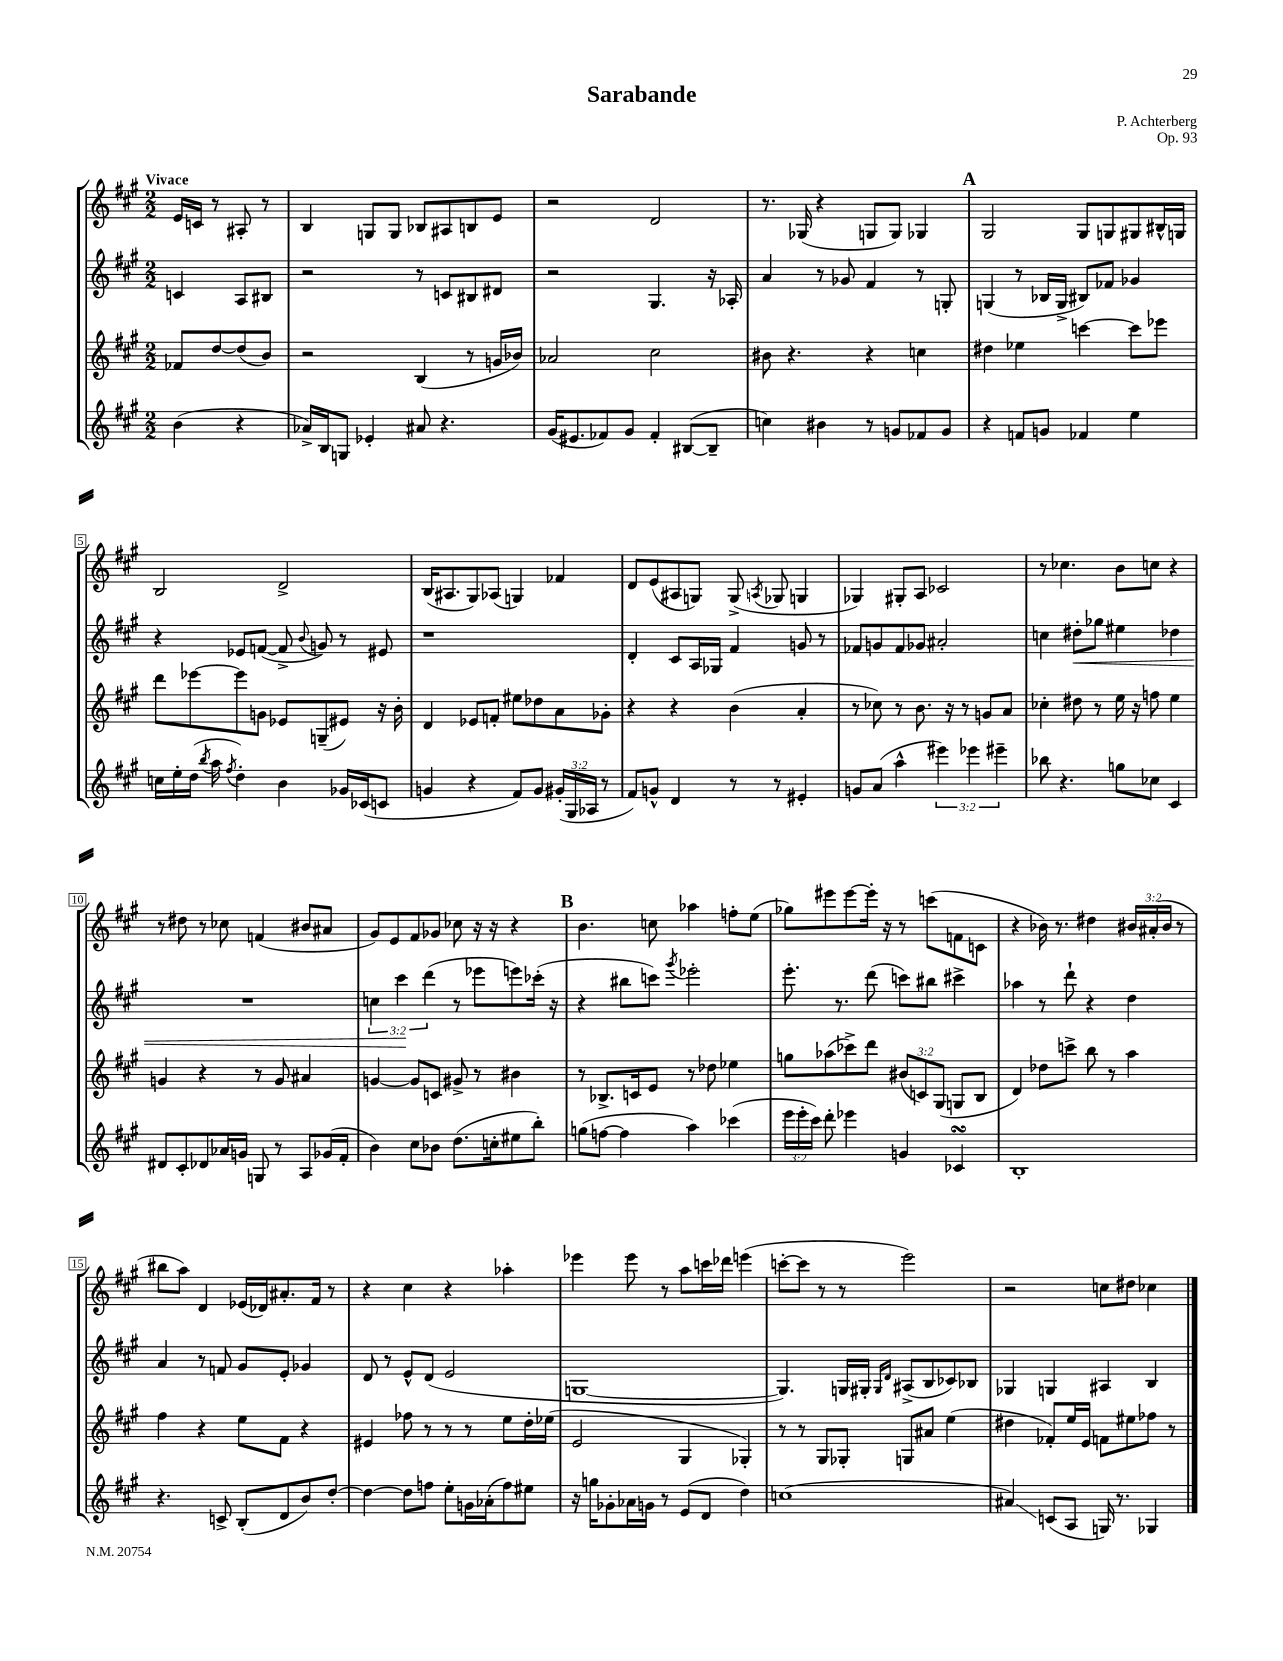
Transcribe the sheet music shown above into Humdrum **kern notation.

**kern	**kern	**kern	**kern
*staff4	*staff3	*staff2	*staff1
*clefG2	*clefG2	*clefG2	*clefG2
*k[f#c#g#]	*k[f#c#g#]	*k[f#c#g#]	*k[f#c#g#]
*M2/2	*M2/2	*M2/2	*M2/2
(4b\	8f-/L	4c/	16e/LL
.	.	.	16c/JJ
.	[8dd/	.	8r
4r	(8dd/]	8A/L	8A#'/
.	8b/J)	8B#/J	8r
=	=	=	=
16a-^/LL)	2r	2r	4B/
16B/J	.	.	.
8G/J	.	.	.
4e-'/	.	.	8G/L
.	.	.	8G/J
8a#/	(4B/	8r	8B-/L
4.r	.	8c/L	8A#/
.	8r	8B#/	8B/
.	16g/LL	8d#/J	8e/J
.	16b-/JJ)	.	.
=	=	=	=
(16g#/LK	2a-/	2r	2r
8.e#/	.	.	.
8f-/)	.	.	.
8g#/J	.	.	.
4f-'/	2cc#\	4.G#/	2d/
([8B#/L	.	.	.
8B#~/]J	.	16r	.
.	.	16A-'/	.
=	=	=	=
4cc\)	8b#\	4a/	8.r
.	4.r	.	.
.	.	.	(16G-/
4b#\	.	8r	4r
.	.	8g-/	.
8r	4r	4f#/	8G/L
8g/L	.	.	8G/J)
8f-/	4cc\	8r	4G-/
8g/J	.	8G'/	.
=	=	=	=
4r	4dd#\	(4G/	2G#/
8f/L	4ee-\	8r	.
8g/J	.	16B-/LL	.
.	.	16G^/JJ	.
4f-/	[4ccc\	8B#/L)	8G#/L
.	.	8f-/J	8G/
4ee\	8ccc\]L	4g-/	8G#/
.	8eee-\J	.	16B#^^/L
.	.	.	16G/JJ
=	=	=	=
16cc\LL	8ddd\L	4r	2B/
16ee'\	.	.	.
(16dd\JJ	[8eee-\	.	.
8qbb/	.	.	.
16aa\	.	.	.
8qff#/	.	.	.
4dd'\)	8eee-\]	8e-/L	.
.	8g\J	([8f/J	.
4b\	8e-/L	8f^/]	2d^/
.	.	8qqb/	.
.	(8G~/	8g/)	.
16g-/LL	8e#/J)	8r	.
(16c-/J	.	.	.
8c/J	16r	8e#/	.
.	16b'\	.	.
=	=	=	=
4g/	4d/	1r	(16B/LK
.	.	.	8.A#/
4r	8e-/L	.	8G#/)
.	8f'/J	.	(8A-/J
8f#/L)	8ee#\L	.	4G/)
8g/J	8dd-\	.	.
(24g#'/LL	8a\	.	4f-/
24G#/	.	.	.
24A-/JJ	.	.	.
8r	8g-'\J	.	.
=	=	=	=
8f#/L)	4r	4d'/	8d/L
8g^^/J	.	.	(8e/
4d/	4r	8c#/L	8A#/
.	.	16A/L	8G/J)
.	.	16G-/JJ	.
8r	(4b\	4f#/	(8G^/
.	.	.	8qA/
8r	.	.	8G-/
4e#'/	4a'/	8g/	4G/
.	.	8r	.
=	=	=	=
8g/L	8r	8f-/L	4G-/)
(8a/J	8cc-\)	8g/	.
4aa^^\	8r	8f-/	8G#'/L
.	8.b\	8g-/J	8A/J
6eee#\)	.	2a#'/	2c-/
.	16r	.	.
.	8r	.	.
6eee-\	.	.	.
.	8g/L	.	.
6eee#~\	.	.	.
.	8a/J	.	.
=	=	=	=
8bb-\	4cc-'\	4cc\	8r
4.r	.	.	4.cc-\
.	8dd#\	8dd#'\L	.
.	8r	8gg-\J	.
8gg\L	16ee\	4ee#\	8b\L
.	16r	.	.
8cc-\J	8ff\	.	8cc\J
4c#/	4ee\	4dd-\	4r
=	=	=	=
8d#/L	4g/	1r	8r
8c#'/	.	.	8dd#\
8d-/	4r	.	8r
16a-/L	.	.	8cc-\
16g/JJ	.	.	.
8G/	8r	.	(4f/
8r	8g/	.	.
8A/L	4a#/	.	8b#/L
(16g-/L	.	.	8a#/J
16f#'/JJ	.	.	.
=	=	=	=
4b\)	[4g/	6cc\	8g#/L)
.	.	.	8e/
.	.	6ccc#\	.
8cc#\L	8g/]L	.	8f#/
.	.	(6ddd\	.
8b-\J	8c/J	.	8g-/J
(8.dd\L	8g#^/	8r	8cc-\
.	8r	8eee-\L	16r
16cc'\k	.	.	16r
8ee#\	4b#\	8eee\)	4r
8bb'\J)	.	(16ccc-'\Jk	.
.	.	16r	.
=	=	=	=
(8gg\L	8r	4r	4.b\
[8ff\J	8.B-^/L	.	.
4ff\]	.	8bb#\L	.
.	16c/k	.	.
.	8e/J	8ccc\J)	8cc\
.	.	8qggg#/	.
4aa\)	8r	2eee-'\	4aa-\
.	8dd-\	.	.
(4ccc-\	4ee-\	.	8ff'\L
.	.	.	(8ee\J
=	=	=	=
24eee\LL	8gg\L	8.eee'\	8gg-\L)
24eee'\	.	.	.
24ccc#\JJ)	.	.	.
8ddd'\	(8aa-\	.	8eee#\
.	.	8.r	.
4eee-\	8ccc-^\)	.	[8eee#\
.	8ddd\J	(8ddd\	16eee#'\]Jk
.	.	.	16r
4g/	(12b#/L	8ccc\L)	8r
.	12c/)	.	.
.	.	8bb#\J	(8ccc\L
.	(12G#/J	.	.
4c-/	8G/L	4ccc#^\	8f\
.	8B/J	.	8c\J
=	=	=	=
1B'	4d/)	4aa-\	4r
.	8dd-\L	8r	16b-\)
.	.	.	8.r
.	8ccc^\J	8ddd`\	.
.	8bb\	4r	4dd#\
.	8r	.	.
.	4aa\	4dd\	24b#/LL
.	.	.	(24a#'/
.	.	.	24b#/JJ
.	.	.	8r
=	=	=	=
4.r	4ff#\	4a/	8bb#\L
.	.	.	8aa\J)
.	4r	8r	4d/
8c^/	.	8f/	.
(8B'/L	8ee\L	8g#/L	(16e-/LL
.	.	.	16d-/J)
8d/	8f#\J	8e'/J	8.a#'/
8b/)	4r	4g-/	.
.	.	.	16f#/Jk
[8dd'/J	.	.	8r
=	=	=	=
4dd\_	4e#/	8d/	4r
.	.	8r	.
8dd\]L	8ff-\	8e^^/L	4cc#\
8ff\J	8r	(8d/J	.
8ee'\L	8r	2e/	4r
16g\L	8r	.	.
(16a-'\J	.	.	.
8ff\)	8ee\L	.	4aa-'\
8ee#\J	16dd'\L	.	.
.	(16ee-\JJ	.	.
=	=	=	=
16r	2e/	[1G	4eee-\
16gg\LK	.	.	.
8g-'\	.	.	.
16a-\L	.	.	8eee-\
16g\JJ	.	.	.
8r	.	.	8r
(8e/L	4G#/	.	8aa\L
8d/J	.	.	16ccc\L
.	.	.	16ddd-\JJ
4dd\)	4G-'/)	.	(4eee\
=	=	=	=
(1cc	8r	4.G/])	[8ccc'\L
.	8r	.	8ccc\]J
.	8G#/L	.	8r
.	8G-'/J	16G/LL	8r
.	.	16G#'/JJ	.
.	.	16qqG#/LL	.
.	.	16qqd/JJ	.
.	8G/L	(8A#^/L	2eee\)
.	8a#/J	8B/	.
.	(4ee\	8c-/)	.
.	.	8B-/J	.
=	=	=	=
4a#/)	4dd#\	4G-/	2r
(8c/L	8f-'/L)	4G/	.
8A/J	16ee/L	.	.
.	16e/JJ	.	.
16G/)	8f\L	4A#/	8cc\L
8.r	.	.	.
.	8ee#\	.	8dd#\J
4G-/	8ff-\J	4B/	4cc-\
.	8r	.	.
==	==	==	==
*-	*-	*-	*-
